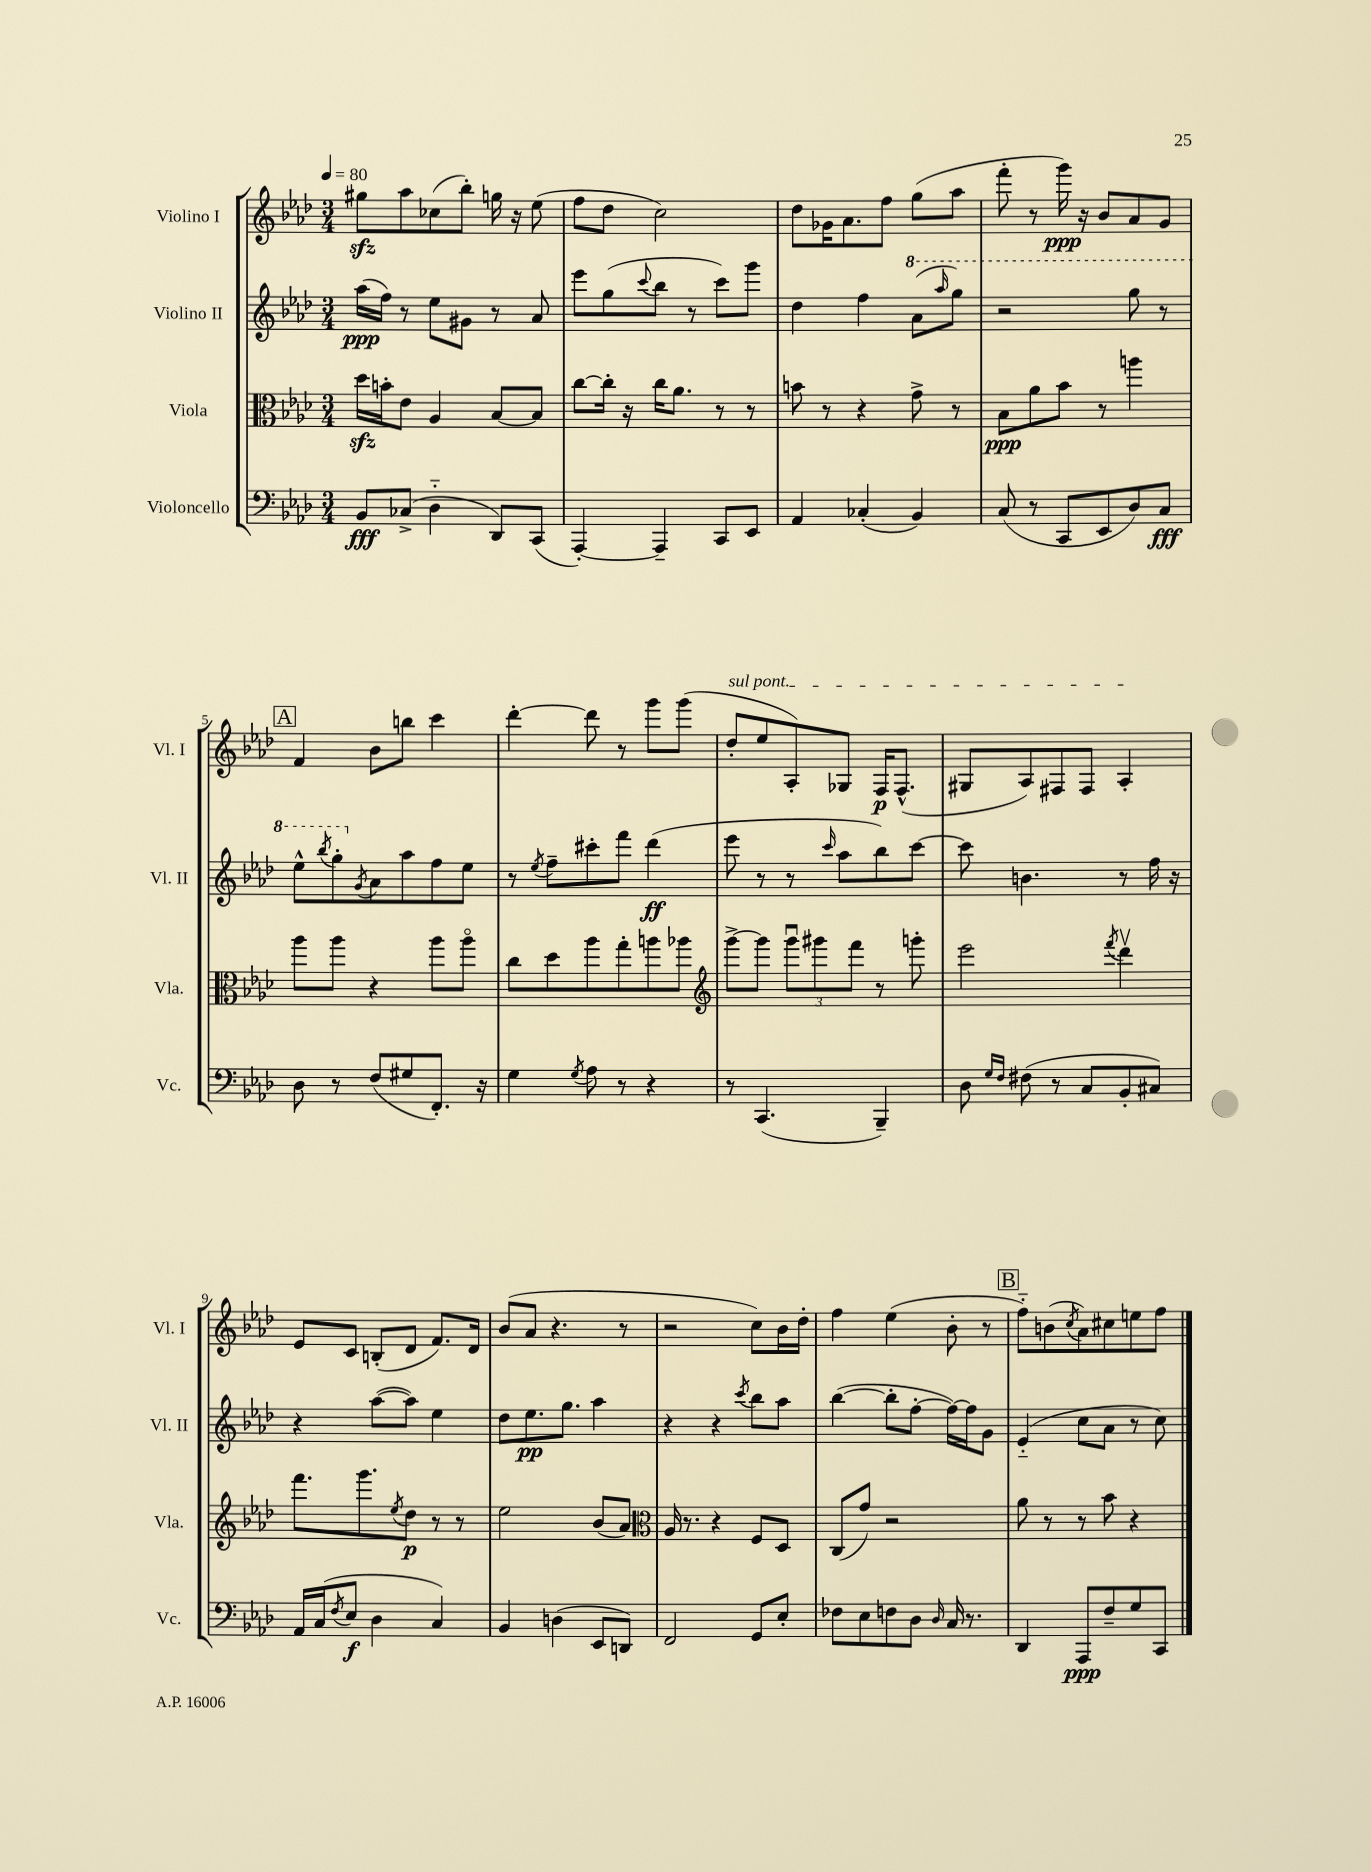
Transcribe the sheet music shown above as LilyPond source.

<<
\new StaffGroup <<
\new Staff = "s0" \with { instrumentName = "Violino I" shortInstrumentName = "Vl. I" } {
    \clef treble \key aes \major \numericTimeSignature \time 3/4 \tempo 4 = 80
    gis''8\sfz aes''8 ces''8( bes''8-.) g''16 r16 ees''8( |
    f''8 des''8 c''2) |
    des''8 ges'16 aes'8. f''8 g''8( aes''8 |
    f'''8-. r8 g'''16\ppp) r16 bes'8 aes'8 g'8 |
    \mark \markup { \box "A" } f'4 bes'8 b''8 c'''4 |
    des'''4~-. des'''8 r8 g'''8 g'''8( |
    \once \override TextSpanner.bound-details.left.text = \markup { \italic "sul pont." } des''8-.\startTextSpan ees''8 aes8-.) ges8 f16\p f8.-^( |
    gis8 aes8) fis8 fis8 aes4-.\stopTextSpan |
    ees'8 c'8 b8-.( des'8 f'8.) des'16 |
    bes'8( aes'8 r4. r8 |
    r2 c''8) bes'16 des''16-. |
    f''4 ees''4( bes'8-. r8 |
    \mark \markup { \box "B" } f''8-_) b'8( \acciaccatura { c''8 } aes'8) cis''8 e''8 f''8 \bar "|." |
}
\new Staff = "s1" \with { instrumentName = "Violino II" shortInstrumentName = "Vl. II" } {
    \clef treble \key aes \major \numericTimeSignature \time 3/4
    aes''16\ppp( f''16) r8 ees''8 gis'8 r8 aes'8 |
    ees'''8 g''8( \appoggiatura { c'''8 } bes''8 r8 c'''8) g'''8 |
    des''4 f''4 \ottava #1 aes''8( \grace { aes'''16 } g'''8) |
    r2 g'''8 r8 |
    \mark \markup { \box "A" } ees'''8-^ \acciaccatura { bes'''8 } g'''8-. \ottava #0 \acciaccatura { g'8 } aes'8 aes''8 f''8 ees''8 |
    r8 \acciaccatura { ees''8 } f''8-- cis'''8-. f'''8 des'''4\ff( |
    ees'''8 r8 r8 \grace { c'''16 } aes''8 bes''8) c'''8~ |
    c'''8 b'4. r8 f''16 r16 |
    r4 aes''8~( aes''8) ees''4 |
    des''8 ees''8.\pp g''8. aes''4 |
    r4 r4 \acciaccatura { c'''8 } bes''8 aes''8 |
    bes''4~( bes''8-. f''8~-. f''16~) f''16 g'8 |
    \mark \markup { \box "B" } ees'4-_( c''8 aes'8 r8 c''8) \bar "|." |
}
\new Staff = "s2" \with { instrumentName = "Viola" shortInstrumentName = "Vla." } {
    \clef alto \key aes \major \numericTimeSignature \time 3/4
    des''16\sfz b'16-. ees'8 aes4 bes8~ bes8 |
    c''8~ c''16-. r16 c''16 aes'8. r8 r8 |
    b'8 r8 r4 g'8-> r8 |
    bes8\ppp aes'8 bes'8 r8 a''4 |
    \mark \markup { \box "A" } aes''8 aes''8 r4 aes''8 aes''8\flageolet |
    c''8 des''8 aes''8 g''8-. a''8 aes''8 |
    \clef treble g'''8~-> g'''8 \tuplet 3/2 { g'''8\downbow gis'''8 f'''8 } r8 g'''8-. |
    ees'''2 \acciaccatura { f'''8 } des'''4\upbow |
    f'''8. g'''8. \acciaccatura { ees''8 } des''8\p r8 r8 |
    ees''2 bes'8( aes'8) |
    \clef alto aes16 r8. r4 f8 des8 |
    c8( g'8) r2 |
    \mark \markup { \box "B" } aes'8 r8 r8 bes'8 r4 \bar "|." |
}
\new Staff = "s3" \with { instrumentName = "Violoncello" shortInstrumentName = "Vc." } {
    \clef bass \key aes \major \numericTimeSignature \time 3/4
    bes,8\fff ces8->( des4-_ des,8) c,8( |
    aes,,4~-.) aes,,4-- c,8 ees,8 |
    aes,4 ces4-.( bes,4) |
    c8( r8 c,8 ees,8 des8) c8\fff |
    \mark \markup { \box "A" } des8 r8 f8( gis8 f,8.-.) r16 |
    g4 \acciaccatura { g8 } aes8 r8 r4 |
    r8 c,4.( bes,,4--) |
    des8 \grace { g16 f16 } fis8( r8 c8 bes,8-. cis8) |
    aes,16 c16( \acciaccatura { f8 } ees8\f des4 c4) |
    bes,4 d4( ees,8 d,8) |
    f,2 g,8 ees8-. |
    fes8 ees8 f8 des8 \grace { des16 } c16 r8. |
    \mark \markup { \box "B" } des,4 aes,,8\ppp f8-- g8 c,8 \bar "|." |
}
>>
>>
